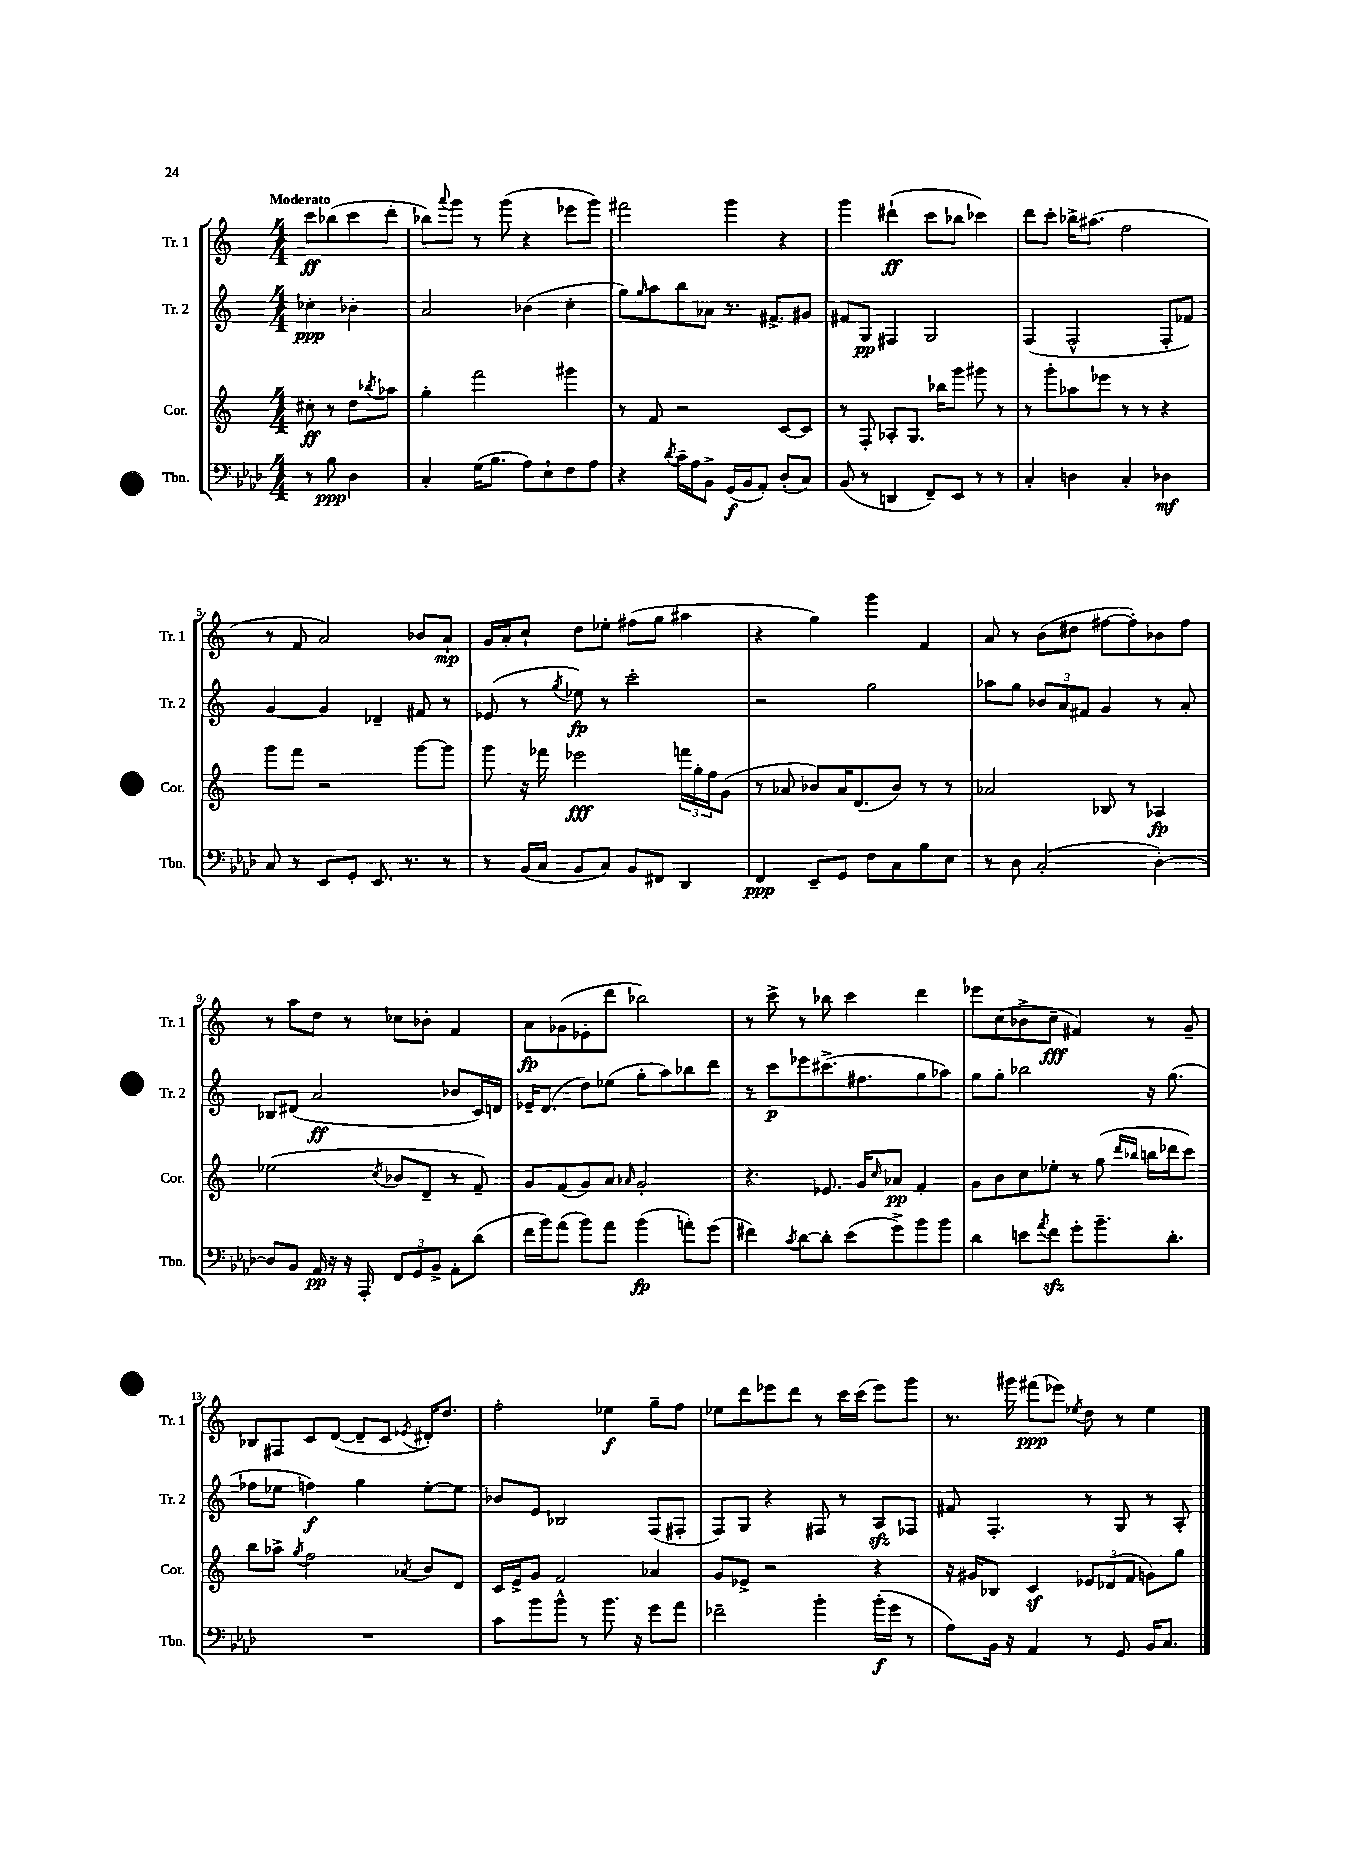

**kern	**kern	**kern	**kern
*staff4	*staff3	*staff2	*staff1
*clefF4	*clefG2	*clefG2	*clefG2
*k[b-e-a-d-]	*k[]	*k[]	*k[]
*M4/4	*M4/4	*M4/4	*M4/4
8r	8cc#'	4cc-'	8ccc
8B-	8r	.	(8bb-
4D-	8dd	4b-'	8ccc
.	8qbb-	.	.
.	8aa-	.	8ddd'
=	=	=	=
4C'	4gg'	2a	8bb-)
.	.	.	8qqaaa
.	.	.	8ggg
(16G	2fff	.	8r
8.B-	.	.	.
.	.	.	(8ggg
8A-)	.	(4b-	4r
8E-`	.	.	.
8F	4ggg#	4cc'	8eee-
8A-	.	.	8ggg)
=	=	=	=
4r	8r	8gg)	2fff#
.	.	16qqgg	.
.	8f	8aa	.
8qd-	.	.	.
16c~	2r	8bb	.
16A-	.	.	.
8BB-^	.	8a-	.
(16GG	.	8.r	4ggg
16BB-	.	.	.
8AA-')	.	.	.
.	.	8.f#^	.
(8D-'	[8c	.	4r
8C)	8c]	8g#	.
=	=	=	=
(8BB-	8r	8f#	4ggg
8r	8F'	8G	.
4DD	8A-'	4F#	(4ddd#`
.	8.G	.	.
8FF~)	.	2G	8ccc
.	16bb-	.	.
8EE-	8ggg	.	8bb-
8r	8ggg#	.	4ccc-)
8r	8r	.	.
=	=	=	=
4C'	8r	(4F	8ddd
.	8ggg'	.	8ccc'
4D	8aa-	2F^^	16bb-^
.	.	.	(8.aa#
.	8eee-	.	.
4C'	8r	.	2ff
.	8r	.	.
4D-	4r	8F'	.
.	.	8f-)	.
=	=	=	=
8C	8ggg	[4g	8r
8r	8fff	.	8f
8EE-	2r	4g]	2a)
8GG'	.	.	.
8.EE-	.	4d-~	.
8.r	.	.	.
.	[8ggg	8f#	8b-
8r	8ggg]	8r	8a`
=	=	=	=
8r	8ggg	(8e-	16g
.	.	.	16a'
(16BB-	16r	8r	8cc`
16C	16fff-	.	.
.	.	8qgg	.
8BB-	2eee-	8ee-)	8dd
8C)	.	8r	8ee-'
8BB-	.	2ccc'	(8ff#
8FF#	.	.	8gg
4DD-	24fff	.	4aa#
.	24gg'	.	.
.	24ff	.	.
.	(8g	.	.
=	=	=	=
4FF	8r	2r	4r
.	8a-	.	.
8EE-~	8b-)	.	4gg)
8GG	16a-	.	.
.	(8.d	.	.
8F	.	2gg	4ggg
8C	8b-)	.	.
8B-	8r	.	4f
8E-	8r	.	.
=	=	=	=
8r	2a-	8aa-	8a
8D-	.	8gg	8r
(2C'	.	12b-	(8b
.	.	12a	.
.	.	.	8dd#
.	.	12f#	.
.	8B-	4g	[8ff#
.	8r	.	8ff#'])
[4D-')	4A-	8r	8b-
.	.	8a'	8ff#
=	=	=	=
8D-]	(2ee-	8B-	8r
8BB-	.	(8d#	8aa
16AA-	.	2a	8dd
16r	.	.	.
16r	.	.	8r
16AAA-'	.	.	.
.	8qcc	.	.
12FF	8b-	.	8cc-
12GG	.	.	.
.	8d~	.	8b-'
12BB-^	.	.	.
8AA-'	8r	8b-	4f
(8d-	8f~)	16c)	.
.	.	16d	.
=	=	=	=
16f	8g	16e-~	8a
16b-)	.	(8.d	.
(8a-	(8f	.	(8g-
8b-)	8g)	8dd)	8e-'
8a-	8a	(8ee-	8ddd
.	16qqa-	.	.
(4b-	2g'	8gg'	2bb-)
.	.	8aa)	.
8a')	.	8bb-	.
(8g	.	8ddd	.
=	=	=	=
4f#)	4.r	8r	8r
.	.	8ccc	8ccc^
8qc	.	.	.
[8d-	.	8eee-	8r
8d-']	8.e-	(8.ccc#^	8bb-
(8e-	.	.	4ccc
.	16g	8.ff#	.
.	16qqcc	.	.
8g^)	8a-	.	.
8b-	4f'	8gg	4ddd
8b-	.	8aa-)	.
=	=	=	=
4d-	8g	8gg	8eee-
.	8b	8gg'	(8cc
8e	8cc	2bb-	8b-^
8qa-	.	.	.
8f	8ee-'	.	8cc~
8g'	8r	.	4f#)
8.b-~	(8gg	.	.
.	16qqddd	.	.
.	16qqbb-	.	.
.	16bb	16r	8r
8.d-'	16ddd-	(8.gg	.
.	8ccc)	.	8g~
=	=	=	=
1r	8bb	8ff-	8B-
.	8aa-^	8ee-	8F#
.	8qgg	.	.
.	2ff	4ff)	8c
.	.	.	([8d
.	.	4gg	8d~]
.	.	.	8c
.	8qa-	.	8qe-
.	8b	[8ee-'	16d#')
.	.	.	8.dd
.	8d	8ee-]	.
=	=	=	=
8c	16c	8b-	2ff'
.	16e^	.	.
8b-	8g	8e	.
8b-^^	2f	2B-	.
8r	.	.	.
8.b-	.	.	4ee-
16r	.	.	.
8g	4a-	(8F	8gg~
8a-	.	8F#'	8ff
=	=	=	=
2f-~	8g	8F)	8ee-
.	8e-^	8G	8ddd
.	2r	4r	8eee-
.	.	.	8ddd
4b-'	.	8F#	8r
.	.	8r	16ccc
.	.	.	(16ccc
(16b-'	4r	8A	8eee-)
16g	.	.	.
8r	.	8F-	8ggg
=	=	=	=
8A-)	16r	8f#	8.r
.	16g#	.	.
16BB-	8B-	4.F'	.
16r	.	.	16ggg#
4AA-	4c	.	(8fff#
.	.	.	8eee-)
.	.	.	8qee-
8r	12e-	8r	8dd
.	(12d-	.	.
8GG	.	8G	8r
.	12f	.	.
16BB-	8g)	8r	4ee-
8.C	.	.	.
.	8gg	8A'	.
==	==	==	==
*-	*-	*-	*-
